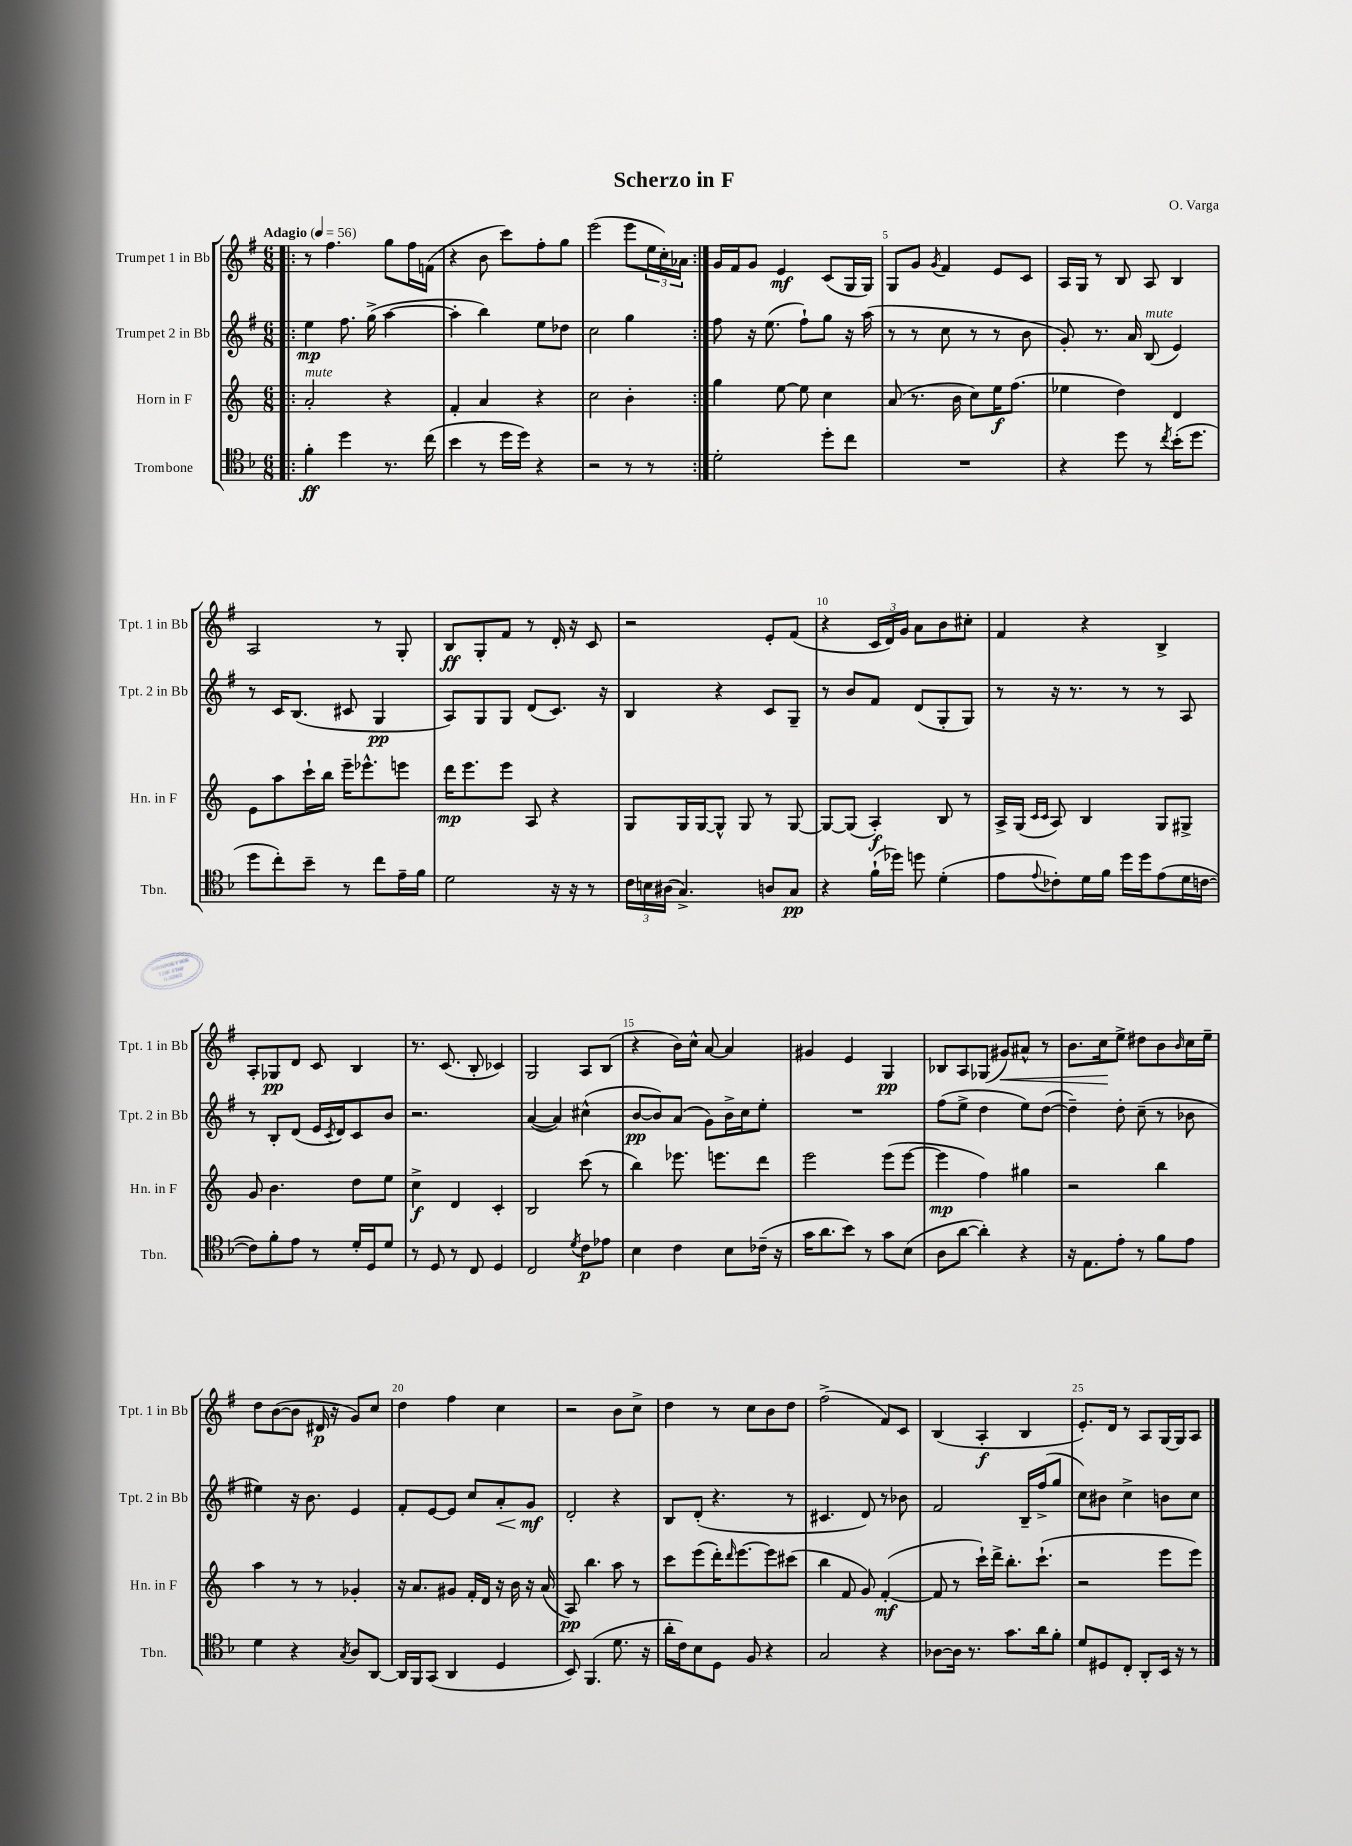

**kern	**kern	**kern	**kern
*staff4	*staff3	*staff2	*staff1
*clefC4	*clefG2	*clefG2	*clefG2
*k[b-]	*k[]	*k[f#]	*k[f#]
*M6/8	*M6/8	*M6/8	*M6/8
*MM56	*MM56	*MM56	*MM56
=!|:	=!|:	=!|:	=!|:
4f'	2a'	4ee	8r
.	.	.	4.ff#
4dd	.	8.ff#	.
.	.	(16gg^	.
8.r	4r	[4aa	8gg
.	.	.	16ff#
(16cc	.	.	(16f
=	=	=	=
4b-	4f'	4aa']	4r
8r	4a	4bb)	8b
16dd	.	.	8ccc)
16dd)	.	.	.
4r	4r	8ee	8ff#'
.	.	8dd-	8gg
=	=	=	=
2r	2cc	2cc	(2eee
8r	4b'	4gg	8eee
8r	.	.	24ee
.	.	.	24cc')
.	.	.	24a-
=:|!	=:|!	=:|!	=:|!
2d'	4gg	8ff#	16g
.	.	.	16f#
.	.	16r	8g
.	.	(8.ee	.
.	[8ee	.	4e
.	8ee]	8ff#`)	.
8dd'	4cc	8gg	(8c
8cc	.	16r	16G
.	.	(16aa	16G)
=	=	=	=
2.r	(8a	8r	8G
.	8.r	8r	8g
.	.	.	8qg
.	.	8cc	4f#
.	16b	.	.
.	8cc)	8r	.
.	16ee	8r	8e
.	(8.ff	.	.
.	.	8b	8c
=	=	=	=
4r	4ee-	8g')	16A
.	.	.	16G
.	.	8.r	8r
8dd	4dd)	.	8B
.	.	16a	.
8r	.	(8B	8A
8qcc	.	.	.
(16b-'	4d	4e)	4B
8.dd	.	.	.
=	=	=	=
8dd	8e	8r	2A
8cc')	8aa	16c	.
.	.	(8.B	.
8b-~	16ccc`	.	.
.	16bb	.	.
8r	16eee~	8c#	.
.	8.eee-^^	.	.
8cc	.	4G	8r
16e~	8eee	.	8G'
16f	.	.	.
=	=	=	=
2d	16ddd	8A)	8B
.	8.eee	.	.
.	.	8G	8G'
.	8eee	8G	8f#
.	8A	(8d	8r
16r	4r	8.c)	16d'
16r	.	.	16r
8r	.	.	8c
.	.	16r	.
=	=	=	=
24c	8G	4B	2r
24B	.	.	.
(24A#	.	.	.
4.G^)	16G	.	.
.	[16G	.	.
.	8G^^]	4r	.
.	8G	.	.
8A	8r	8c	8e'
8G	[8G	8G~	(8f#
=	=	=	=
4r	8G_	8r	4r
.	(8G]	8b	.
(16f`	4A')	8f#	24c
.	.	.	24d)
16dd-)	.	.	.
.	.	.	24g
8dd	.	(8d	8a
(4d'	8B	8G'	8b
.	8r	8G)	8cc#'
=	=	=	=
8e	16A^	8r	4f#
.	(16G	.	.
.	16qqc	.	.
8qqe	16qqc	.	.
8c-')	8A)	16r	.
.	.	8.r	.
16d	4B	.	4r
16f	.	.	.
16dd	.	8r	.
16dd	.	.	.
(8e	8G	8r	4B^
16d	8G#^	8A	.
[16c	.	.	.
=	=	=	=
8c])	8g	8r	8A'
8f'	4.b	8B'	8G-
8e	.	(8d	8d
8r	.	16e	8c
.	.	8qc	.
.	.	16d)	.
16d'	8dd	8c	4B
16D	.	.	.
8d	8ee	8b	.
=	=	=	=
8r	4cc^	2.r	8.r
8D	.	.	.
.	.	.	(8.c
8r	4d	.	.
8C	.	.	8B'
4D	4c'	.	4c-)
=	=	=	=
2C	2B	([4a	2G
.	.	4a])	.
8qd	.	.	.
8c	(8ccc	(4cc#^^	8A
8e-	8r	.	(8B
=	=	=	=
4B-	4bb)	[8b	4r
.	.	8b])	.
4c	8.eee-	(8a	16b)
.	.	.	16cc^^
.	.	8g)	[8a
.	8.eee	.	.
8B-	.	16b^	4a]
.	.	16cc	.
(16c-~	8ddd	8ee'	.
16r	.	.	.
=	=	=	=
16g	2eee	2.r	4g#
8.a	.	.	.
8b-)	.	.	4e
8r	.	.	.
8g	(8eee	.	4G
(8B-	[8eee	.	.
=	=	=	=
8A	4eee]	(8ff#	8B-
[8a	.	8ee^	8A
4a'])	4ff)	4dd	(8G-
.	.	.	8g#)
4r	4gg#	8ee)	8a#^^
.	.	([8dd	8r
=	=	=	=
16r	2r	4dd~])	8.b
8.E	.	.	.
.	.	.	16cc
8e'	.	8dd'	8ee^
8r	.	(8cc~	8dd#
8f	4bb	8r	8b
.	.	.	16qqb
8e	.	8b-	16cc
.	.	.	16ee~
=	=	=	=
4d	4aa	4ee#)	8dd
.	.	.	([8b
4r	8r	16r	8b]
.	.	8.b	.
.	8r	.	16d#
.	.	.	16r
8qG	.	.	.
8A	4g-'	4e	8g)
[8AA	.	.	8cc
=	=	=	=
16AA]	16r	8f#'	4dd
16FF	8.a	.	.
(8GG	.	[8e	.
4AA	8g#	8e]	4ff#
.	16f'	8cc	.
.	16d	.	.
4D	16r	8a'	4cc
.	16b	.	.
.	16r	8g	.
.	(16a	.	.
=	=	=	=
8BB-)	8A)	2d'	2r
(4.FF	4.bb	.	.
8.d	8aa	4r	8b
.	8r	.	8cc^
16r	.	.	.
=	=	=	=
16a'	8ccc	8B	4dd
16c)	.	.	.
8B-	(8eee	(8d'	.
8D	16ddd')	4.r	8r
.	16qqddd	.	.
.	[8.eee	.	.
8F	.	.	8cc
4r	8eee]	.	8b
.	(8ccc#	8r	8dd
=	=	=	=
2G	4bb	4.c#	(2ff#^
.	8f	.	.
.	8g)	8d)	.
4r	([4f'	8r	8f#)
.	.	8b-	8c
=	=	=	=
[8A-	8f]	2f#	(4B
16A-]	8r	.	.
8.r	.	.	.
.	16ccc`)	.	4A'
.	16ddd^	.	.
8.g	8.bb'	.	.
.	.	16B~	4B
16a	(8.ccc`	(16ff#^	.
8f'	.	8gg	.
=	=	=	=
8d	2r	8cc)	8.e')
8D#	.	8b#	.
.	.	.	16d
8C'	.	4cc^	8r
8AA'	.	.	8A
16BB-	8eee	8b	[16G
16r	.	.	16G]
8r	8eee)	8cc	8A
==	==	==	==
*-	*-	*-	*-
